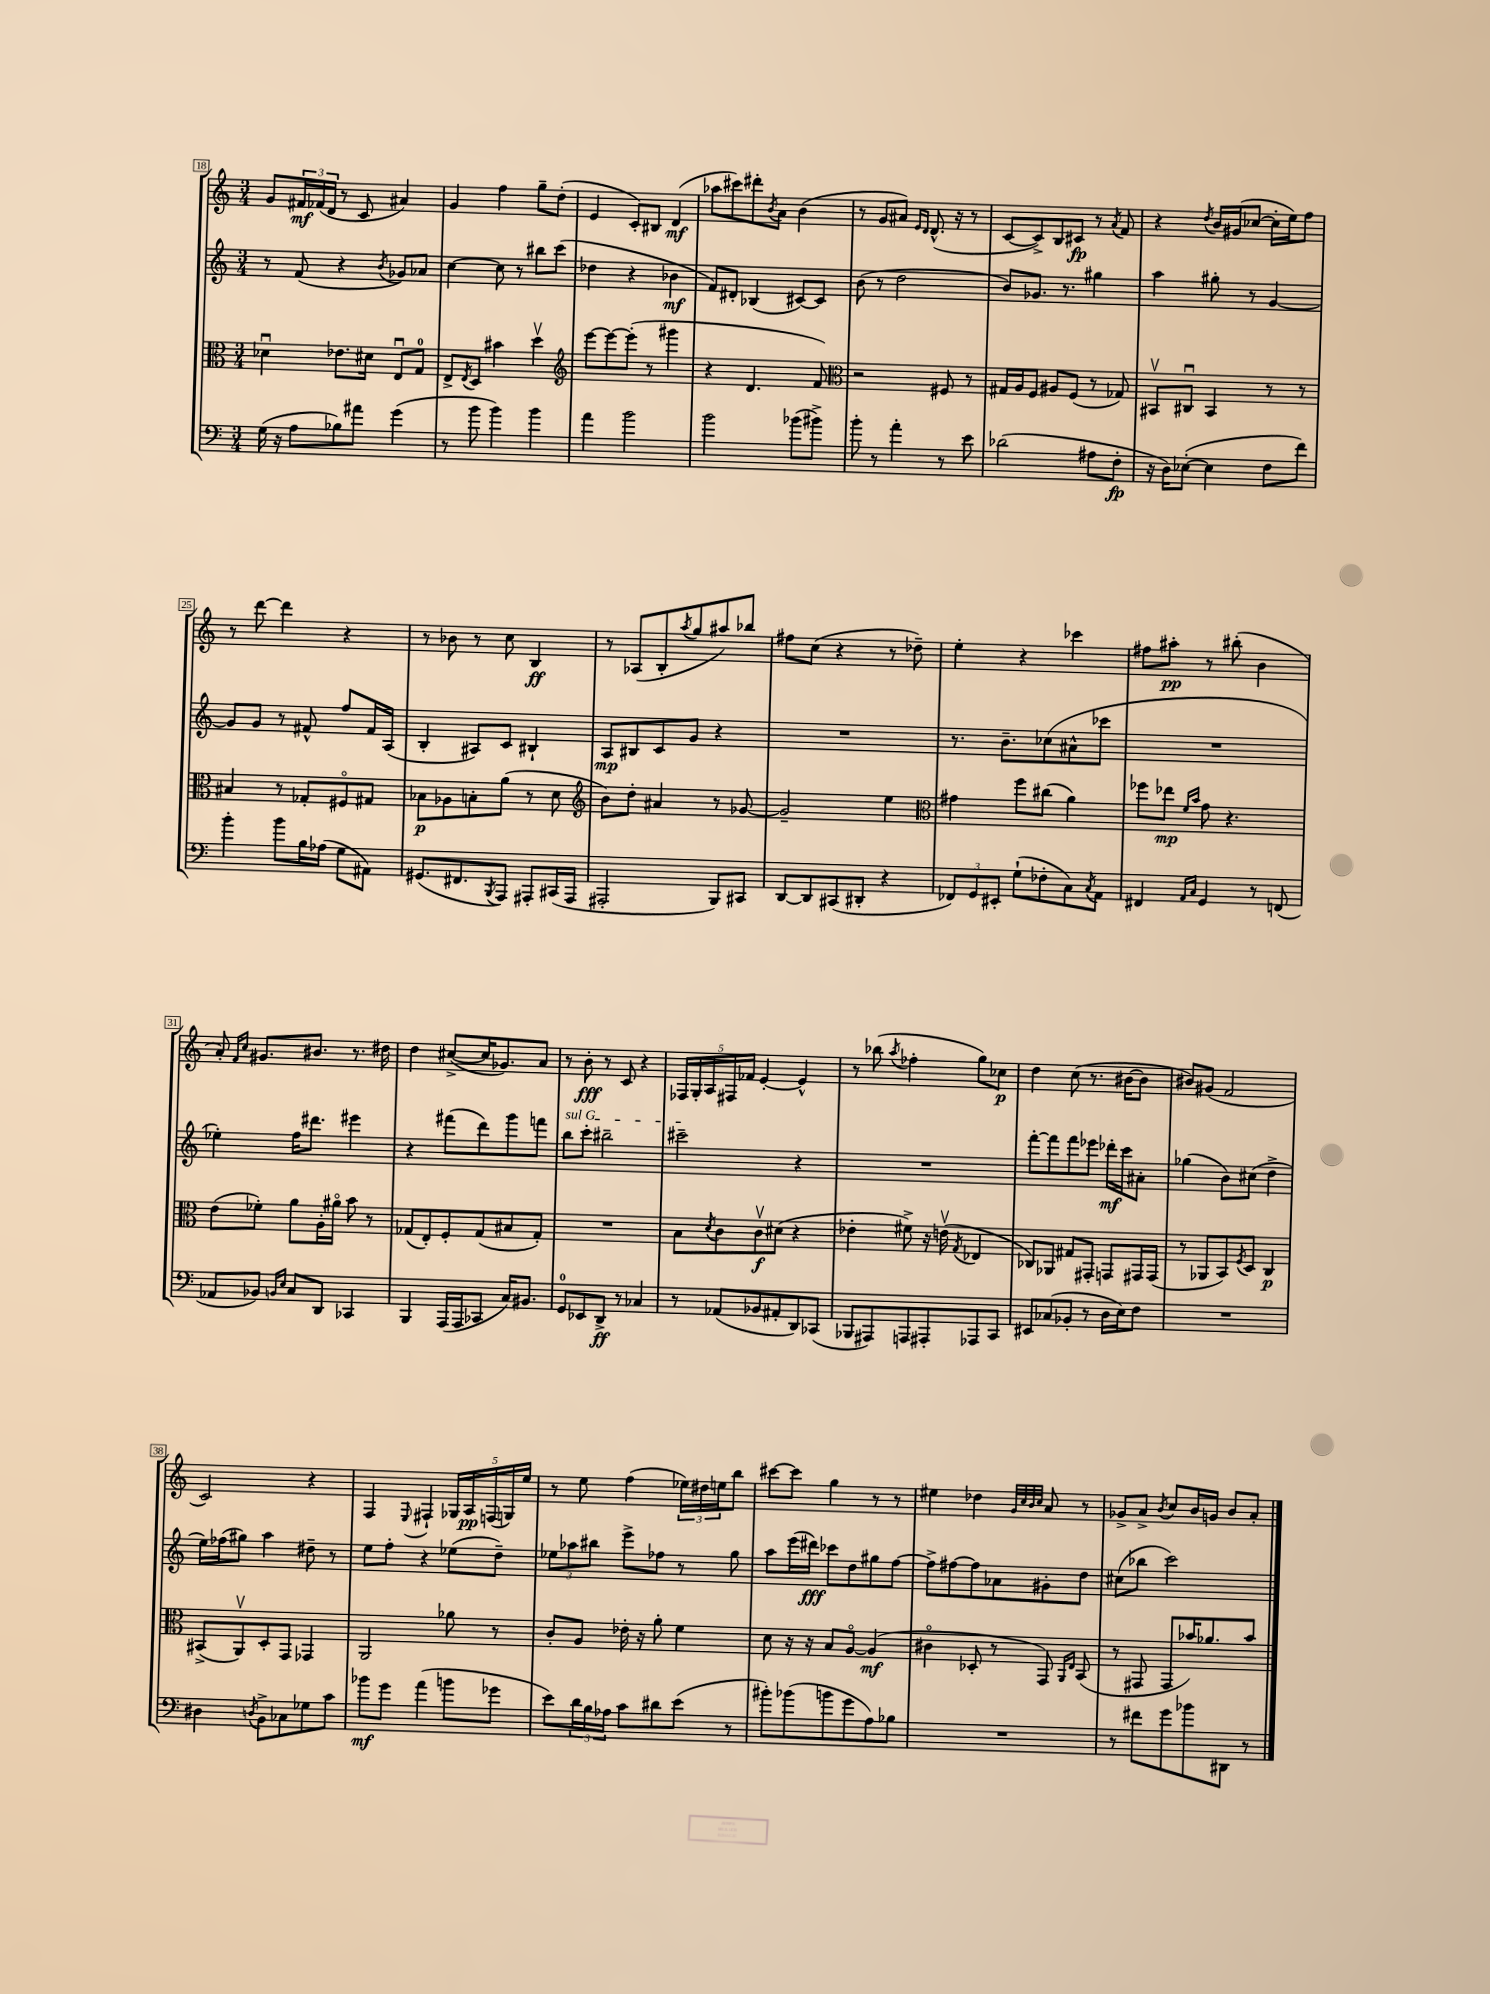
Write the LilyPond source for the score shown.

<<
\new StaffGroup <<
\new Staff = "s0" {
    \clef treble \key c \major \numericTimeSignature \time 3/4
    g'8 \tuplet 3/2 { fis'16\mf fes'16( d'16 } r8 c'8 ais'4) |
    g'4 f''4 g''8-- d''8-.( |
    e'4 c'8-.) bis8 d'4\mf( |
    aes''8 cis'''8) dis'''8-. \acciaccatura { b'8 } a'8 b'4( |
    r8 g'8 ais'8) \grace { e'16 d'16 } d'8.-^( r16 r8 |
    c'8~ c'8->) b8 cis'8\fp r8 \acciaccatura { a'8 } f'8 |
    r4 \acciaccatura { d''8 } b'16 gis'16( ces''8~ ces''16-. e''16) f''8 |
    r8 d'''8~ d'''4 r4 |
    r8 bes'8 r8 c''8 b4\ff |
    r8 aes8( b8-. \acciaccatura { a''8 } g''8 ais''8) bes''8 |
    fis''8 c''8( r4 r8 des''8--) |
    e''4-. r4 ces'''4 |
    fis''8 ais''8-.\pp r8 bis''8-.( b'4 |
    a'8-.) \grace { f'16 c''16 } gis'8. bis'8. r8. dis''16 |
    d''4 cis''8~->( cis''16 ges'8.) a'8 |
    r8 b'8-.\fff r8 c'8 r4 |
    \tuplet 5/4 { fes16 g16-. a16 fis16 fes'16 } e'4~-. e'4-^ |
    r8 bes''8( \acciaccatura { a''8 } fes''4-. g''8) ces''8\p |
    d''4 c''8( r8. bis'16~ bis'8 |
    bis'8) gis'8( f'2 |
    c'2) r4 |
    f4 \appoggiatura { e8 } fis4-! \tuplet 5/4 { ges16 a16\pp f16( g16) e''16 } |
    r8 e''8 f''4( \tuplet 3/2 { ees''16) dis''16 e''16 } b''8 |
    cis'''8~ cis'''8 g''4 r8 r8 |
    eis''4 des''4 \grace { g'32 c''32 b'32 c''32 } a'8 r8 |
    ges'8-> a'8-> \acciaccatura { b'8 } c''8 b'16 g'16 b'8 a'8-. \bar "|." |
}
\new Staff = "s1" {
    \clef treble \key c \major \numericTimeSignature \time 3/4
    r8 f'8( r4 \acciaccatura { b'8 } ges'8) aes'8 |
    c''4~ c''8 r8 bis''8 c'''8( |
    des''4 r4 bes'4\mf |
    f'8) dis'8-. bes4( cis'8~) cis'8 |
    b'8( r8 d''2 |
    b'8) ges'8. r8. gis''4 |
    a''4 gis''8-. r8 g'4~ |
    g'8 g'8 r8 fis'8-^ f''8 fis'16 a16( |
    b4-. ais8) c'8 bis4-! |
    a8\mp bis8 c'8 g'8 r4 |
    R2. |
    r8. b'8.-- ces''8( ais'8-^ ces'''8 |
    R2. |
    ees''4-.) f''16 dis'''8. eis'''4 |
    r4 fis'''8( d'''8) g'''8 f'''8 |
    \once \override TextSpanner.bound-details.left.text = \markup { \italic "sul G" } b''8\startTextSpan c'''8-. bis''2-- |
    cis'''2--\stopTextSpan r4 |
    R2. |
    f'''8~-. f'''8 f'''8 ees'''8 des'''16-.\mf c'''16 ais'8-. |
    ges''4( b'8) cis''8( d''4-> |
    e''16) fes''16( gis''8) a''4 dis''8-- r8 |
    e''8 f''8-. r4 ees''8( d''8--) |
    \tuplet 3/2 { ees''8 aes''8 bis''8 } e'''8-> fes''8 r8 g''8 |
    a''8 e'''16( dis'''16\fff) ces'''8 d''8 gis''8 f''8~ |
    f''8-> fis''8~ fis''8 aes'8 gis'8-. d''8 |
    cis''8( bes''8 c'''2) \bar "|." |
}
\new Staff = "s2" {
    \clef alto \key c \major \numericTimeSignature \time 3/4
    des'4\downbow ees'8. dis'16 e8\downbow g8-0 |
    e8-> \acciaccatura { e8 } d8 bis'4 d''4\upbow |
    \clef treble e'''8~ e'''8~ e'''8-.( r8 gis'''4 |
    r4 d'4. f'8) |
    \clef alto r2 fis8 r8 |
    gis16 a16 f8 ais8 f8( r8 ges8) |
    bis,8\upbow cis8\downbow bis,4 r8 r8 |
    bis4 r8 ges8-. fis8\flageolet gis8 |
    bes8\p aes8 b8-. a'8( r8 d'8 |
    \clef treble b'8) d''8-. ais'4 r8 ges'8~ |
    ges'2-- e''4 |
    \clef alto gis'4 f''8 cis''8( a'4) |
    fes''8 ees''8\mp \grace { f'16 b'16 } g'8 r4. |
    e'8( fes'8-.) a'8 a16-. ais'16\flageolet b'8 r8 |
    ges8( e8-.) f8-. ges8( bis8 ges8-.) |
    R2. |
    b8 \acciaccatura { d'8 } c'8 c'8\upbow\f dis'8( r4 |
    ees'4-. fis'8->) r16 e'16\upbow( \acciaccatura { g8 } ees4 |
    ces8) aes,8 gis8 gis,8-. g,8 gis,16 gis,16( |
    r8 aes,8 b,8) \acciaccatura { f8 } d8 c4\p |
    bis,8->( a,8\upbow) d8-. g,8 ges,4 |
    a,2 aes'8 r8 |
    c'8-. a8 ees'16-. r16 a'8-. f'4 |
    d'8 r16 r16 b8 a8~\flageolet a4\mf( |
    cis'4\flageolet des8-. r8 g,8) \grace { a,16 e16 } b,8( |
    r8 gis,8 gis,8 bes'16) aes'8. bes'8 \bar "|." |
}
\new Staff = "s3" {
    \clef bass \key c \major \numericTimeSignature \time 3/4
    g16( r16 a8 bes8) ais'8 g'4( |
    r8 b'8 b'4) b'4 |
    a'4 b'2 |
    b'2 bes'8( bis'8->) |
    b'8-. r8 a'4-. r8 e'8 |
    des'2( ais8 f8-.\fp |
    r16 d16) ees8~-.( ees4 f8 f'8) |
    b'4-. b'8 b16 aes16( g8 ais,8) |
    gis,8.( fis,8. \acciaccatura { b,,8 } a,,8) ais,,8-. cis,16( ais,,16 |
    ais,,2-. b,,8) cis,8 |
    d,8~ d,8 cis,8( dis,8-. r4 |
    \tuplet 3/2 { fes,8) g,8 eis,8-. } g8-!( fes8-. c8) \acciaccatura { c8 } a,8 |
    fis,4 \grace { a,16 c16 } g,4 r8 f,8( |
    aes,8 bes,8) \grace { b,16 e16 } c8 d,8 ces,4 |
    b,,4 a,,16( a,,16 ces,8 c16) bis,8. |
    g,8-0 ees,8 d,8->\ff r8 ces4 |
    r8 aes,8( bes,8 ais,8-. d,8) ces,8( |
    bes,,8 ais,,8) a,,8 ais,,8-. aes,,8 c,8 |
    eis,8 ces8( bes,8-. r8 d16 e16) f8 |
    R2. |
    dis4 \acciaccatura { d8 } b,8-> ces8 ges8 c'8 |
    bes'8\mf g'8 a'4( b'8 ges'8 |
    e'8) \tuplet 3/2 { d'16 b16 aes16 } c'8 dis'8 e'8( r8 |
    bis'8-.) bes'8( b'8 g'8 a8) bes8 |
    R2. |
    r8 fis'8 g'8 bes'8 dis,8 r8 \bar "|." |
}
>>
>>
\layout { \context { \Score currentBarNumber = #18 \override BarNumber.stencil = #(make-stencil-boxer 0.1 0.3 ly:text-interface::print) } }
